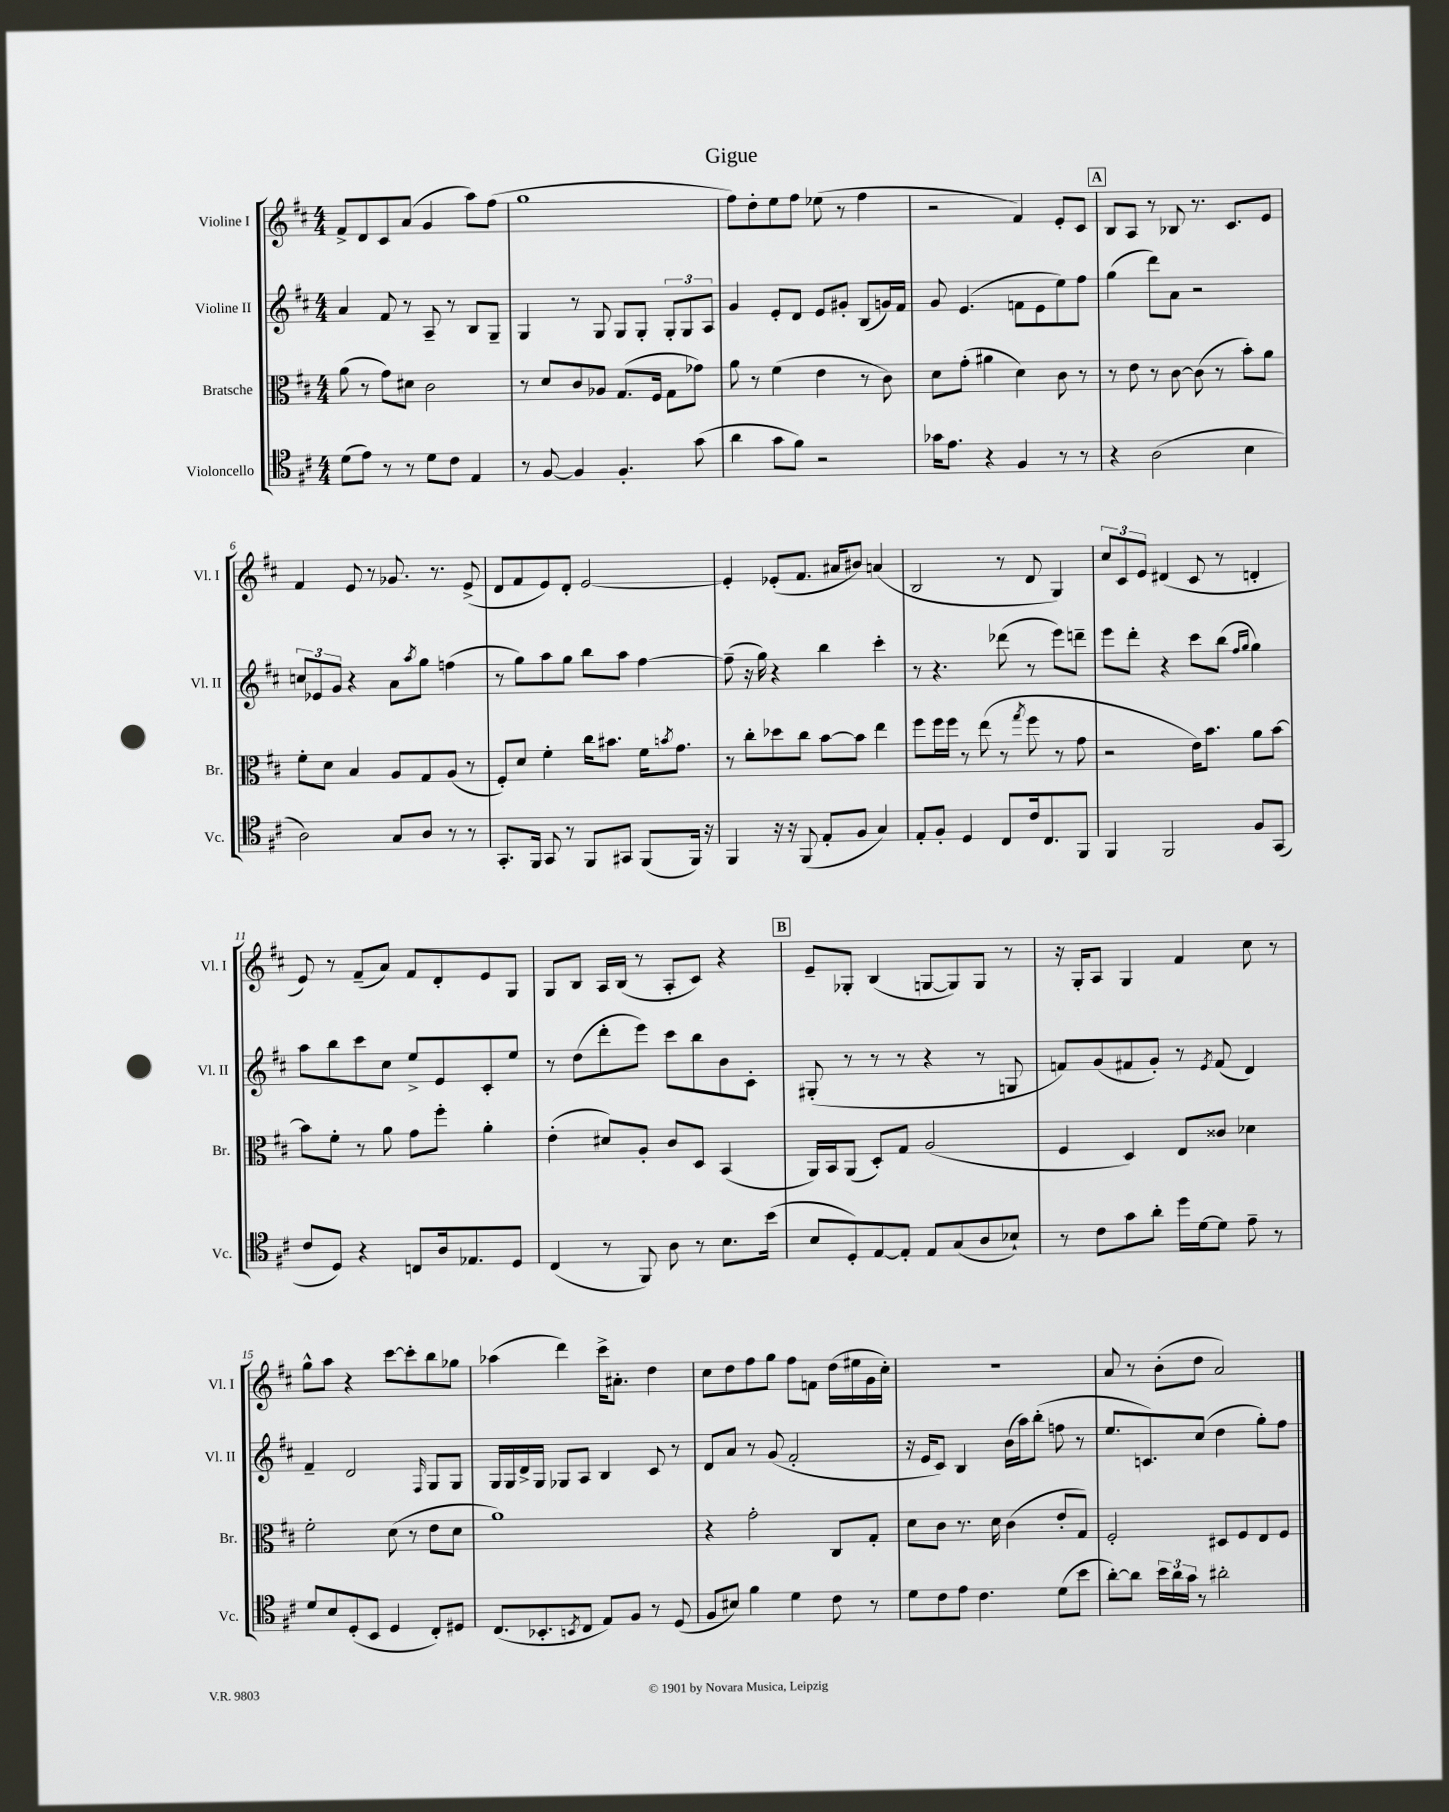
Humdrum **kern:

**kern	**kern	**kern	**kern
*part4	*part3	*part2	*part1
*staff4	*staff3	*staff2	*staff1
*I"Violoncello	*I"Bratsche	*I"Violine II	*I"Violine I
*I'Vc.	*I'Br.	*I'Vl. II	*I'Vl. I
*clefC4	*clefC3	*clefG2	*clefG2
*k[f#c#]	*k[f#c#]	*k[f#c#]	*k[f#c#]
*M4/4	*M4/4	*M4/4	*M4/4
=1	=1	=1	=1
(8d\L	(8a\	4a/	8f#^/L
8e\J)	8r	.	8d/
8r	8g\L)	8f#/	8c#/
8r	8d#X\J	8r	(8a/J
8d\L	2c#\	8A~/	4g/
8c#\J	.	8r	.
4E/	.	8B/L	8aa\L)
.	.	8G~/J	(8ff#\J
=2	=2	=2	=2
8r	8r	4G/	1gg
[8F#/	8d/L	.	.
4F#/]	8c#/	8r	.
.	8A-X/J	8G/	.
4.F#'/	(8.G/L	8G/L	.
.	.	8G'/J	.
.	16F#/Jk	.	.
.	8G\L	12G'/L	.
.	.	12G/	.
(8g\	8g-X\J)	.	.
.	.	12A/J	.
=3	=3	=3	=3
4a\	8a\	4g/	8ff#\L)
.	8r	.	8dd'\
8g\L	(4f#\	8e'/L	8ee\
8f#\J)	.	8d/J	8ff#\J
2r	4e\	8e/L	(8ee-X\
.	.	8g#X'/J	8r
.	8r	(8B/L	4ff#\
.	8c#\)	16gn/L)	.
.	.	16f#/JJ	.
=4	=4	=4	=4
16g-X\KL	8d\L	8g/	2r
8.e\J	.	.	.
.	(8g'\J	(4.e/	.
4r	4a#X\	.	.
4F#/	4d\)	8fn\L	4f#/)
.	.	8e\	.
8r	8c#\	8ee\)	8e'/L
8r	8r	8ff#\J	8c#/J
!!LO:REH:place=s1:t=A
=5	=5	=5	=5
4r	8r	(4gg\	8B/L
.	8e\	.	8A/J
(2A\	8r	8ddd\L)	8r
.	[8c#\	8a\J	8B-X/
.	(8c#\]	2r	8.r
.	8r	.	.
.	.	.	8.c#/L
4B\	8b'\L)	.	.
.	8a\J	.	8e/J
!!LO:LB:g=z
=6	=6	=6	=6
2A\)	8f#'\L	12ccn/L	4f#/
.	.	12e-X/	.
.	8d\J	.	.
.	.	12g/J	.
.	4B/	4r	8e/
.	.	.	8r
8G/L	8A/L	8a\L	8.g-X/
.	.	8qaa/	.
8A/J	8G/	8gg\J	.
.	.	.	8.r
8r	(8A/J	(4ffn\	.
8r	8r	.	(8e^/
=7	=7	=7	=7
8.GG'/L	8F#'/L)	8r	8d/L
.	8d/J	8gg\L)	8f#/
16FF#/Jk	.	.	.
8GG/	4f#'\	8aa\	8e/)
8r	.	8gg\J	8d'/J
8FF#/L	16cc#\KL	8bb\L	[2e/
.	8.b#X\J	.	.
8GG#X/J	.	8aa\J	.
(8FF#/L	16f#\KL	[4ff#\	.
.	8qbn/	.	.
.	8.g\J	.	.
16FF#/Jk)	.	.	.
16r	.	.	.
=8	=8	=8	=8
4FF#/	8r	(8ff#~\]	4e'/]
.	8cc#'\L	16r	.
.	.	16gg\)	.
16r	8dd-X\	4r	(8e-X'/L
16r	.	.	.
(8FF#/	8cc#\J	.	8.f#/J
8E'/L	[8b\L	4bb\	.
.	.	.	16a#X/KL
8F#/J	8b\J]	.	8b#X/J)
4G/)	4ee\	4ccc#'\	(4an/
=9	=9	=9	=9
8E'/L	8ff#\L	8r	2B/
8F#'/J	16ff#\L	4.r	.
.	16ff#\JJ	.	.
4D/	8r	.	.
.	(8ee\	.	.
8C#/L	8r	(8ddd-X\	8r
.	8qgg/	.	.
16c#/k	8ff#\	8r	8d/
8.C#/	.	.	.
.	8r	8eee\L)	4G/)
8FF#/J	8g\	8dddn~\J	.
=10	=10	=10	=10
4FF#/	2r	8eee\L	12cc#/L
.	.	.	12c#/
.	.	8ddd'\J	.
.	.	.	12e/J
2FF#/	.	4r	(4d#X/
.	16e\KL)	8ccc#\L	8c#/
.	8.b\J	.	.
.	.	(8bb\J	8r
.	.	16qqff#/LL	.
.	.	16qqgg/JJ	.
8F#/L	8a\L	4gg\)	4dn'/
(8GG/J	[8b\J	.	.
!!LO:LB:g=z
=11	=11	=11	=11
8c#/L	8b\L]	8aa\L	8e/)
8D/J)	8f#'\J	8bb\	8r
4r	8r	8ccc#\	(8f#~/L
.	8a\	8cc#\J	8a/J)
8Cn/L	8g\L	8ee^/L	8f#/L
16A/k	8ff#'\J	8e/	8d'/
8.E-X/	.	.	.
.	4a'\	8c#'/	8e/
8D/J	.	8ee/J	8G/J
=12	=12	=12	=12
(4C#/	(4e'\	8r	8G/L
.	.	(8dd\L	8B/J
8r	8d#X/L)	8ddd'\	16A/LL
.	.	.	(16B/JJ
8FF#/)	8A'/J	8eee\J)	8r
8A\	8c#/L	8ccc#\L	8A'/L
8r	8D/J	8bb\	8c#/J)
8.B\L	(4BB/	8b\	4r
.	.	8c#'\J	.
(16b\Jk	.	.	.
!!LO:REH:place=s1:t=B
=13	=13	=13	=13
8B/L	16AA/LL)	(8G#X'/	8e~/L
.	16BB/J	.	.
8D'/)	(8AA/J	8r	8G-X'/J
[8E/	8D'/L)	8r	(4B/
8E'/J]	8G/J	8r	.
8E/L	(2A/	4r	[8Gn/L
(8G/	.	.	8G/])
8A/	.	8r	8G/J
8B-X`/J)	.	8Gn/	8r
=14	=14	=14	=14
8r	4F#/	8fn/L)	16r
.	.	.	16G'/KL
8c#\L	.	(8g/	8A/J
8g\	4D/)	8f#X/	4G/
8a'\J	.	8g'/J)	.
16dd\LL	8E/L	8r	4f#/
[16d\J	.	.	.
.	.	8qe/	.
8d\J]	8c##X/J	(8f#/	.
8e~\	4d-X\	4d/)	8cc#\
8r	.	.	8r
!!LO:LB:g=z
=15	=15	=15	=15
8d/L	2f#'\	4f#~/	8gg^^\L
8B/	.	.	8aa\J
(8D'/	.	2d/	4r
8BB/J	.	.	.
4D/	(8d\	.	[8ccc#\L
.	8r	.	8ccc#'\]
.	.	16qqF#/	.
8C#'/L)	8e\L	8G/L	8bb\
8D#X/J	8d\J	8G/J	8gg-X\J
=16	=16	=16	=16
(8.C#/L	1a)	16G/LL	(4aa-X\
.	.	16G/	.
.	.	16d^/	.
8.BB-X'/	.	16G/JJ	.
.	.	8G-X/L	4ddd\)
8qBBn/	.	.	.
8C#/J	.	8A/J	.
8E/L)	.	4B/	16ccc#^\KL
.	.	.	8.a#X'\J
8F#/J	.	.	.
8r	.	8c#/	4dd\
(8D/	.	8r	.
=17	=17	=17	=17
8F#/L	4r	8d/L	8cc#\L
8B#X/J)	.	8a/J	8dd\
4f#\	2g'\	8r	8ff#\
.	.	(8g/	8gg\J
4d\	.	2f#'/	8ff#\L
.	.	.	8fn\J
8c#\	8C#/L	.	(16dd\LL
.	.	.	16ee#X\
8r	8G'/J	.	16g\
.	.	.	16cc#'\JJ)
=18	=18	=18	=18
8d\L	8d\L	16r	1r
.	.	16e/KL	.
8c#\	8c#\J	8c#/J)	.
8e\J	8.r	4B/	.
4.c#\	.	.	.
.	16d\	.	.
.	(4c#\	(16b\LL	.
.	.	16aa\J)	.
.	.	(8bb'\J	.
(8d\L	8e'/L	8ffn\	.
8b\J	8G/J)	8r	.
=19	=19	=19	=19
[8a'\L)	2F#'/	8.ee/L	8a/
8a\J]	.	.	8r
.	.	8.cn/)	.
24b\LL	.	.	(8b'\L
24a\	.	.	.
24g\JJ	.	.	.
8r	.	(8cc#/J	8dd\J
2a#X'\	8D#X/L	4dd\	2a/)
.	8F#/	.	.
.	8E/	8gg'\L)	.
.	8F#/J	8ff#\J	.
==	==	==	==
*-	*-	*-	*-
